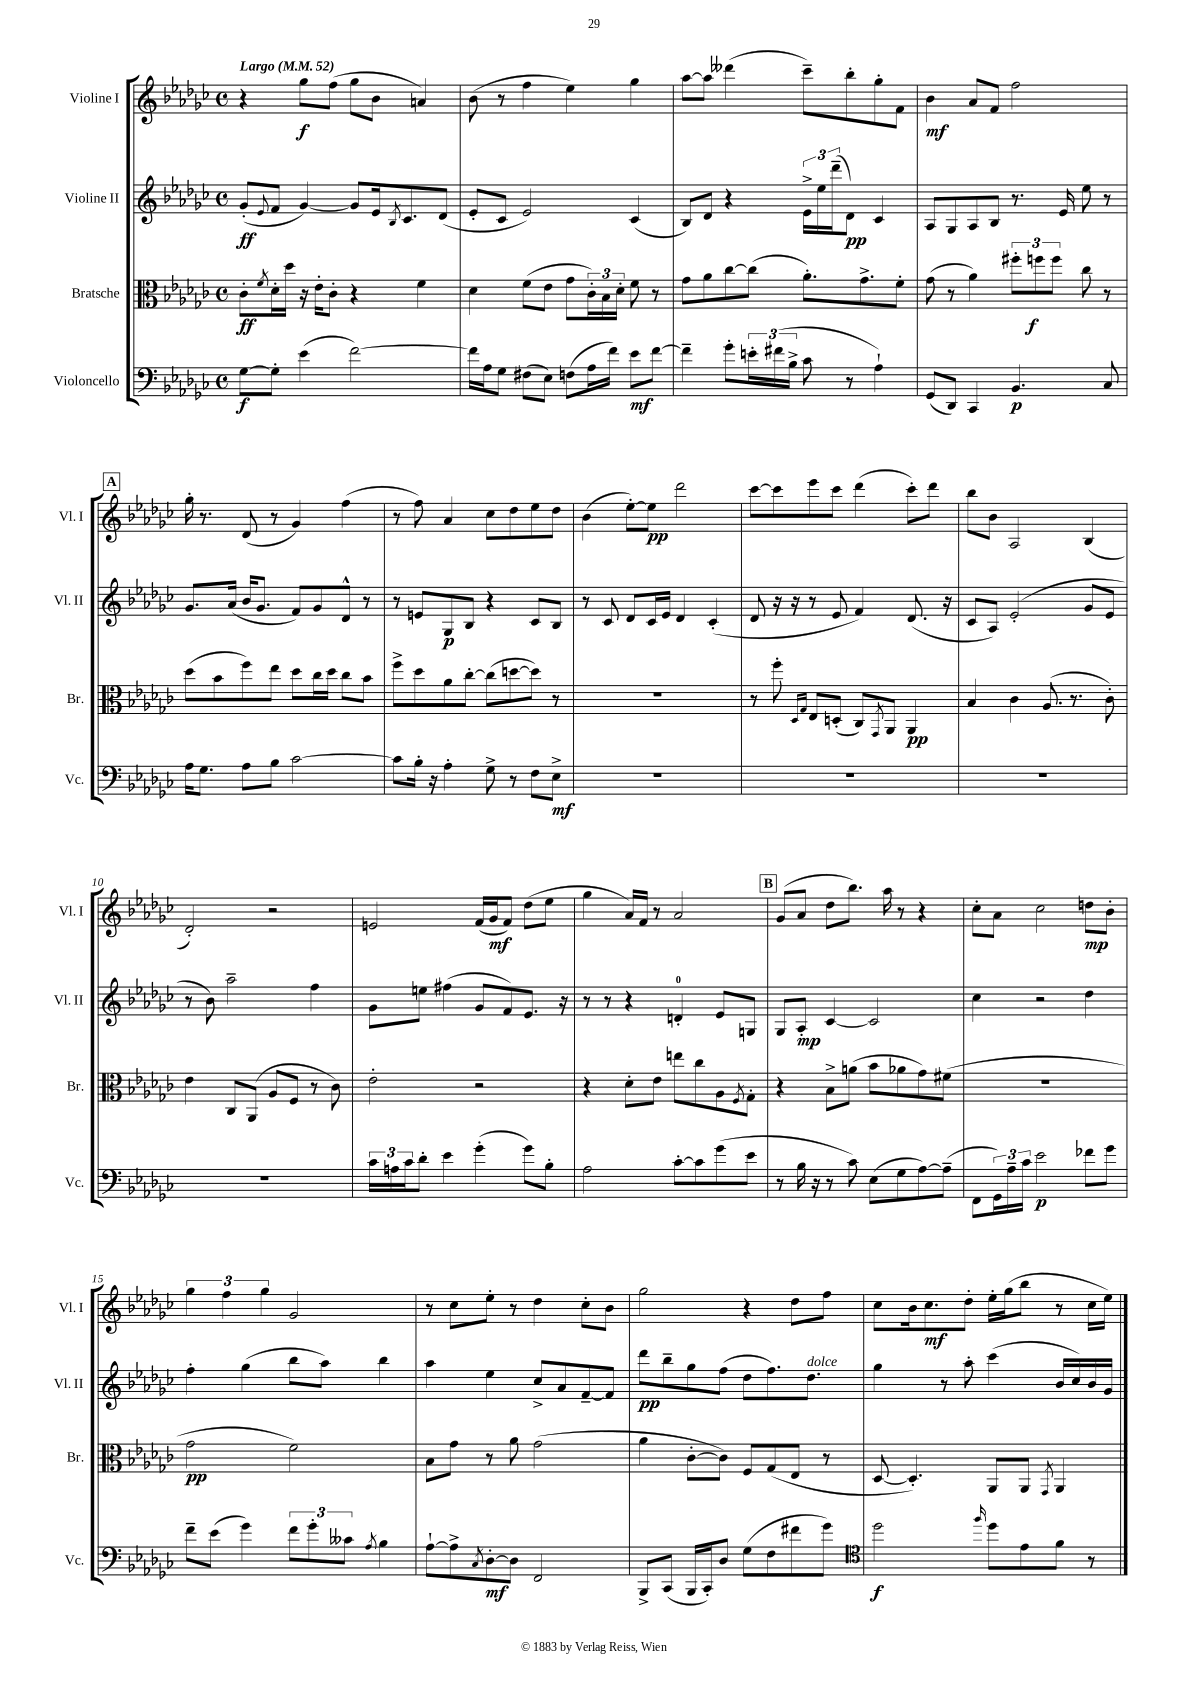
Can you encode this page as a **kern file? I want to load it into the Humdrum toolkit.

**kern	**kern	**kern	**kern
*staff4	*staff3	*staff2	*staff1
*clefF4	*clefC3	*clefG2	*clefG2
*k[b-e-a-d-g-c-]	*k[b-e-a-d-g-c-]	*k[b-e-a-d-g-c-]	*k[b-e-a-d-g-c-]
*M4/4	*M4/4	*M4/4	*M4/4
*met(c)	*met(c)	*met(c)	*met(c)
*MM52	*MM52	*MM52	*MM52
[8G-\L	8c-'\L	(8g-'/L	4r
.	8qf/	8qqe-/	.
8G-'\]J	16d-'\L	8f/J	.
.	16dd-\JJ	.	.
(4e-\	16r	[4g-/)	8gg-\L
.	16e-'\LK	.	.
.	8c-'\J	.	(8ff\J
[2f\)	4r	8g-/]L	8gg-\L
.	.	16e-/k	8b-\J
.	.	8qB-/	.
.	.	8.c-/	.
.	4f\	.	4a/)
.	.	(8d-/J	.
=	=	=	=
16f\]LL	4d-\	8e-'/L	(8b-\
16A-\J	.	.	.
8G-\J	.	8c-/J	8r
(8F#\L	(8f\L	2e-/)	4ff\
8E-\J)	8e-\J	.	.
(8F\L	8g-\L	.	4ee-\)
16A-\L	24c-'\L)	.	.
.	24B-\	.	.
16f\JJ)	.	.	.
.	24d-'\JJ	.	.
8e-\L	8f\	(4c-/	4gg-\
[8f\J	8r	.	.
=	=	=	=
4f~\]	8g-\L	8B-/L)	[8aa-\L
.	8a-\	8d-/J	8aa-\]J
8g-'\L	[8cc-\	4r	(4ddd--\
24e'\L	(8cc-\]J	.	.
(24f#\	.	.	.
24B-^\JJ	.	.	.
8c-\	8.a-'\L)	24e-^\LL	8ccc-~\L)
.	.	24ee-\	.
.	.	(24ddd-~\J	.
8r	.	8d-\J)	8bb-'\
.	8.g-^\	.	.
4A-`\)	.	4c-/	8gg-'\
.	8f'\J	.	8f\J
=	=	=	=
(8GG-/L	(8g-\	8A-/L	4b-\
8DD-/J)	8r	8G-/	.
4CC-/	4a-\)	8A-/	8a-/L
.	.	8B-/J	8f/J
4.BB-/	12ff#'\L	8.r	2ff\
.	12ff\	.	.
.	12ff\J	.	.
.	.	16e-/	.
.	8cc-\	8ee-\	.
8C-/	8r	8r	.
=	=	=	=
16A-\LK	(8dd-\L	8.g-/L	16gg-'\
8.G-\J	.	.	8.r
.	8b-\	.	.
.	.	(16a-/Jk	.
8A-\L	8ff\)	16b-/LK	(8d-/
.	.	8.g-/J	.
8B-\J	8ee-\J	.	8r
[2c-\	8dd-\L	8f/L)	4g-/)
.	16cc-\L	8g-/	.
.	16dd-\JJ	.	.
.	8cc-\L	8d-^^/J	(4ff\
.	8b-\J	8r	.
=	=	=	=
8c-\]L	8ff^\L	8r	8r
16B-'\Jk	8dd-\	8e/L	8ff\)
16r	.	.	.
4A-'\	8a-\	8G-/	4a-/
.	[8cc-'\J	8B-/J	.
8G-^\	(8cc-\]L	4r	8cc-\L
8r	[8dd\	.	8dd-\
8F\L	8dd\]J)	8c-/L	8ee-\
8E-^\J	8r	8B-/J	8dd-\J
=	=	=	=
1r	1r	8r	(4b-\
.	.	8c-/	.
.	.	8d-/L	[8ee-'\L)
.	.	16c-/L	8ee-\]J
.	.	16e-/JJ	.
.	.	4d-/	2ddd-\
.	.	(4c-'/	.
=	=	=	=
1r	8r	8d-/	[8ccc-\L
.	8ff'\	16r	8ccc-\]
.	.	16r	.
.	16qqD-/LL	.	.
.	16qqG-/JJ	.	.
.	8E-/L	8r	8eee-\
.	(8D'/J	8e-/	8ccc-\J
.	8C-/L)	4f/)	(4ddd-\
.	8qGG-/	.	.
.	8AA-/J	.	.
.	4AA-/	(8.d-/	8ccc-'\L)
.	.	.	8ddd-\J
.	.	16r	.
=	=	=	=
1r	4B-/	8c-/L	8bb-\L
.	.	8A-/J)	8b-\J
.	4c-\	(2e-'/	2A-/
.	(8.A-/	.	.
.	8.r	.	.
.	.	8g-/L	(4B-/
.	8c-'\)	8e-/J	.
=	=	=	=
1r	4e-\	8r	2d-'/)
.	.	8b-\)	.
.	8C-/L	2aa-~\	.
.	(8AA-/J	.	.
.	8A-/L	.	2r
.	8F/J	.	.
.	8r	4ff\	.
.	8c-\)	.	.
=	=	=	=
24c-\LL	2e-'\	8g-\L	2e/
24A\	.	.	.
24c-\J	.	.	.
8d-'\J	.	8ee\J	.
4e-\	.	(4ff#\	.
(4g-'\	2r	8g-/L	(16f/LL
.	.	.	16g-/J
.	.	8f/)	8f/J)
8g-\L)	.	8.e-/J	(8dd-\L
8B-'\J	.	.	8ee-\J
.	.	16r	.
=	=	=	=
2A-\	4r	8r	4gg-\
.	.	8r	.
.	8d-'\L	4r	16a-/LL)
.	.	.	16f/JJ
.	8e-\J	.	8r
[8c-'\L	8ee\L	4d'/	2a-/
8c-\]	8cc-\	.	.
(8g-\	8A-\	8e-/L	.
.	8qF/	.	.
8e-\J	8G-'\J	8G/J	.
=	=	=	=
8r	4r	8G-/L	(8g-/L
16B-\	.	8A-'/J	8a-/J
16r	.	.	.
8r	8B-^\L	[4c-/	8dd-\L
8c-\)	(8a\J	.	8.bb-\J)
(8E-\L	8b-\L	2c-/]	.
.	.	.	16aa-\
8G-\	8a-\	.	8r
[8A-\)	8g-\)	.	4r
(8A-~\]J	(8f#\J	.	.
=	=	=	=
8FF\L	1r	4cc-\	8cc-'\L
24GG-\L)	.	.	8a-\J
24A-~\	.	.	.
24c-\JJ	.	.	.
2e-\	.	2r	2cc-\
8f-\L	.	4dd-\	8dd\L
8g-\J	.	.	8b-'\J
=	=	=	=
8f~\L	2g-\	4ff'\	6gg-\
(8e-\J	.	.	.
.	.	.	6ff\
4g-\)	.	(4gg-\	.
.	.	.	6gg-\
12f\L	2f\)	8bb-\L	2g-/
12g-'\	.	.	.
.	.	8aa-\J)	.
12c--\J	.	.	.
8qA-/	.	.	.
4B-\	.	4bb-\	.
=	=	=	=
[8A-`\L	8B-\L	4aa-\	8r
8A-^\]	8g-\J	.	8cc-\L
8qC-/	.	.	.
[8D-'\	8r	4ee-\	8ee-'\J
8D-\]J	8a-\	.	8r
2FF/	(2g-\	8cc-^/L	4dd-\
.	.	8a-/	.
.	.	[8f~/	8cc-'\L
.	.	8f/]J	8b-\J
=	=	=	=
8BBB-^/L	4a-\	8ddd-\L	2gg-\
(8CC-/J	.	8bb-~\	.
16BBB-/LL	[8c-'\L	8gg-\	.
16CC-'/J)	.	.	.
8D-/J	8c-\]J)	(8ff\J	.
(8G-\L	8F/L	8dd-\L	4r
8F\	(8G-/	8.ff\)	.
8f#\	8E-/J	.	8dd-\L
.	.	8.dd-\J	.
8g-\J)	8r	.	8ff\J
=	=	=	=
*clefC4	*	*	*
2dd-\	[8D-/	4gg-\	8cc-\L
.	4.D-'/])	.	16b-\k
.	.	.	8.cc-\
.	.	8r	.
.	.	8aa-'\	8dd-'\J
16qqff/	.	.	.
8dd-\L	8AA-/L	(4ccc-\	16ee-'\LL
.	.	.	(16gg-\J
8e-\	8AA-/J	.	8bb-\J
.	8qGG-/	.	.
8f\J	4AA-/	16b-/LL	8r
.	.	16cc-/)	.
8r	.	16b-/	16cc-\LL
.	.	16g-/JJ	16ee-\JJ)
==	==	==	==
*-	*-	*-	*-
